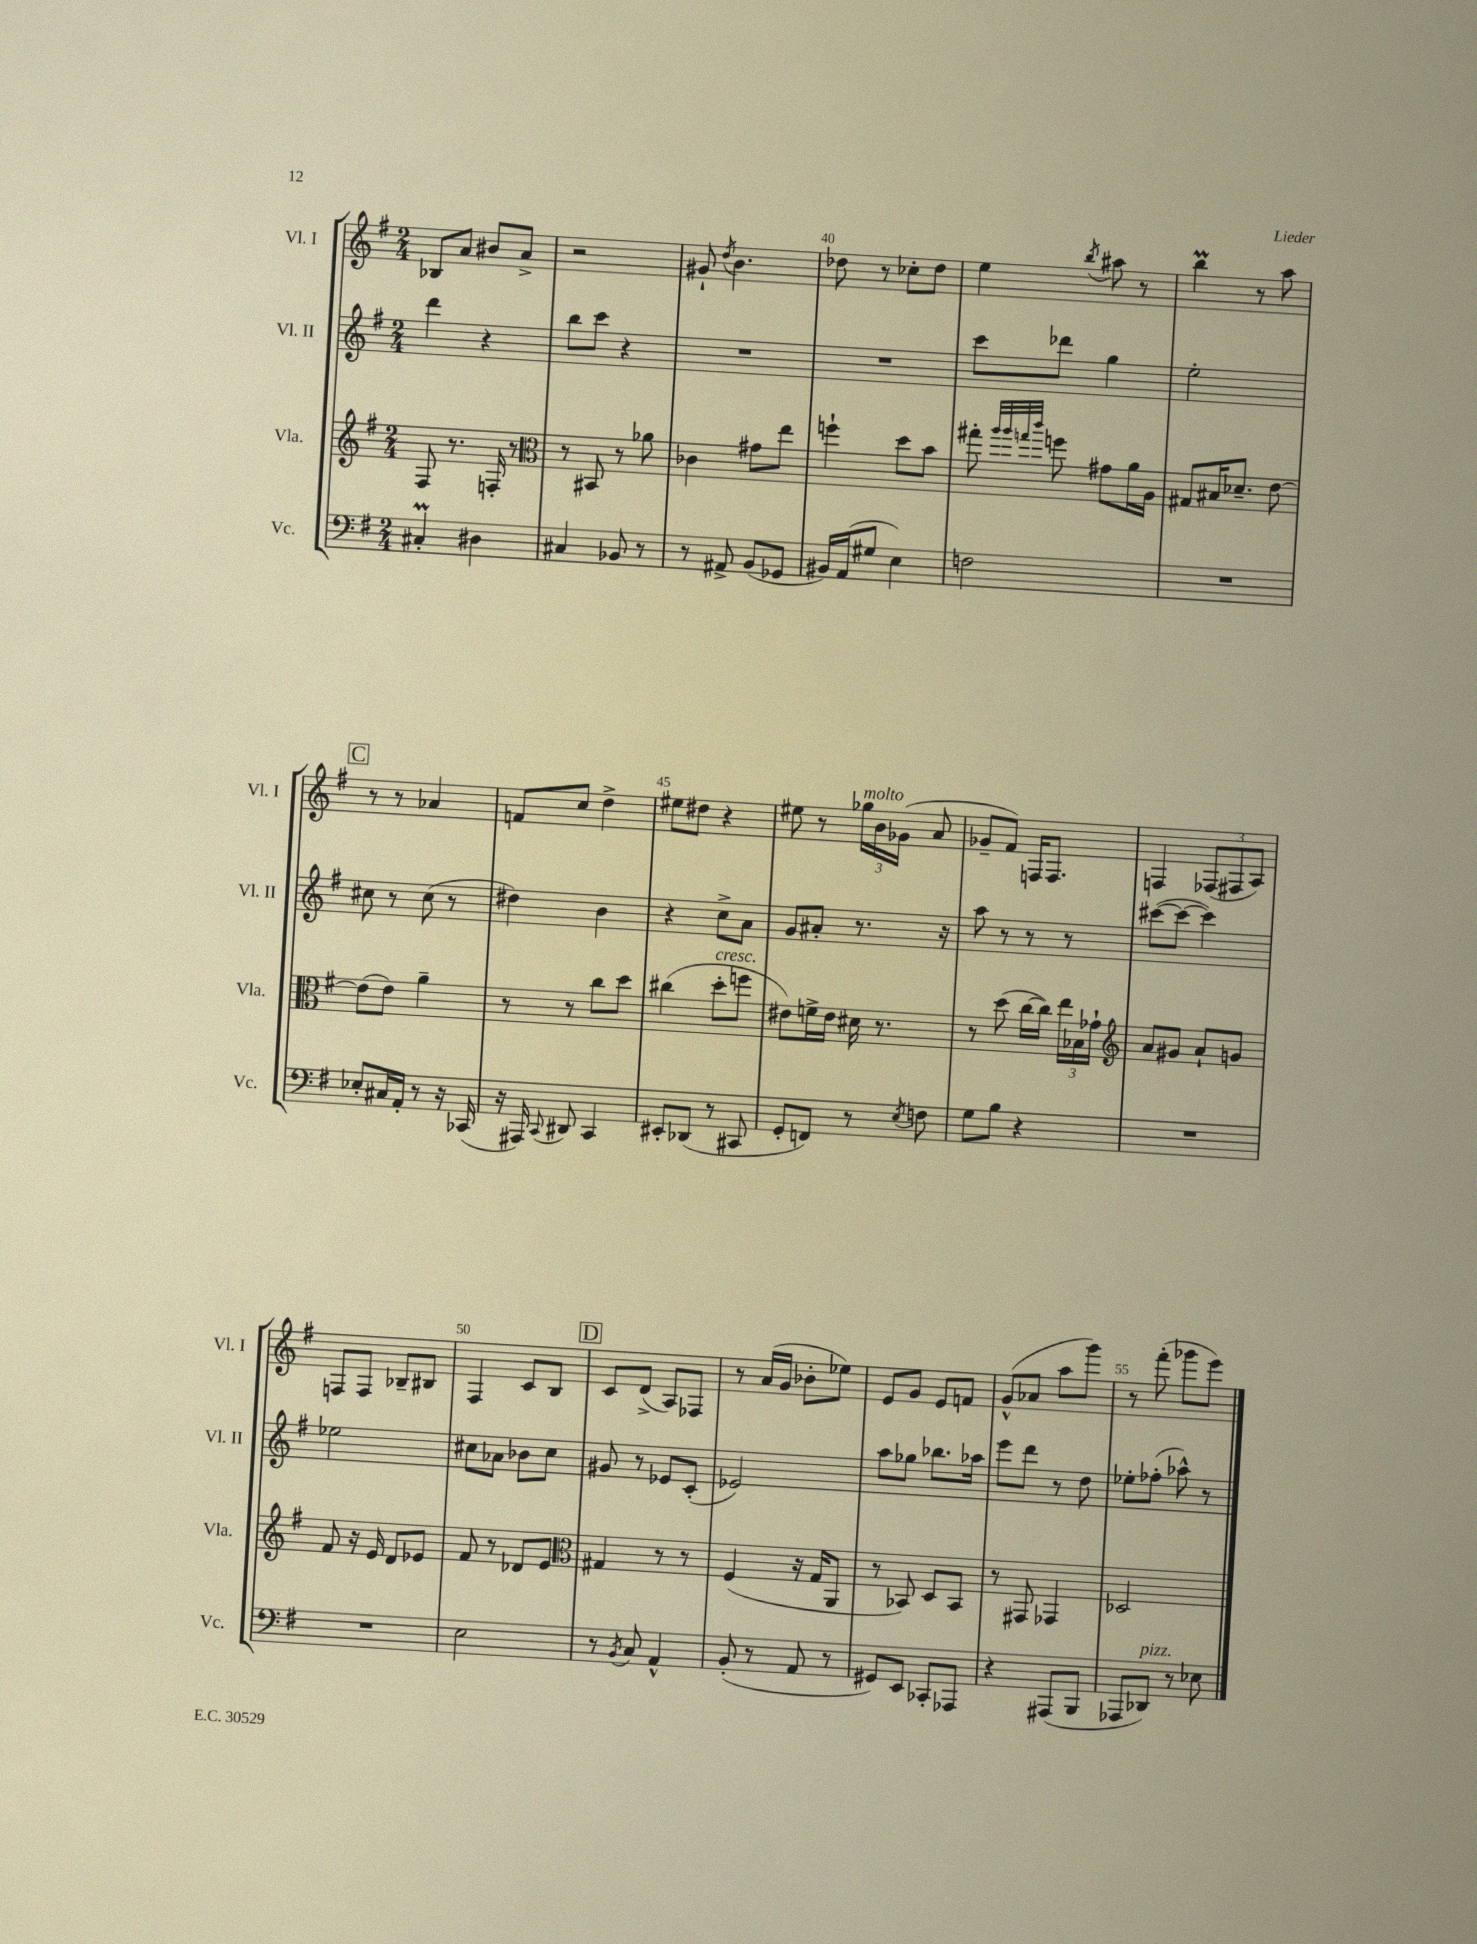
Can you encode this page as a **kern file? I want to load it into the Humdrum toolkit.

**kern	**kern	**kern	**kern
*staff4	*staff3	*staff2	*staff1
*clefF4	*clefG2	*clefG2	*clefG2
*k[f#]	*k[f#]	*k[f#]	*k[f#]
*M2/4	*M2/4	*M2/4	*M2/4
4C#'	8F#	4ddd	8B-
.	8.r	.	8a
4D#	.	4r	8b#
.	16F'	.	.
.	8r	.	8a^
=	=	=	=
*	*clefC3	*	*
4C#	8r	8bb	2r
.	8BB#	8ccc	.
8BB-	8r	4r	.
8r	8a-	.	.
=	=	=	=
8r	4c-	2r	8g#`
.	.	.	8qdd
8AA#^	.	.	4.b
(8BB	8g#	.	.
8GG-	8ee	.	.
=	=	=	=
16BB#)	4ff`	2r	8dd-
(16AA	.	.	.
8G#	.	.	8r
4E)	8dd	.	8cc-'
.	8b	.	8dd-
=	=	=	=
2F	8gg#'	8ccc	4ee
.	32qqaa	.	.
.	32qqaa	.	.
.	32qqgg	.	.
.	32qqccc	.	.
.	8ff	8ddd-	.
.	.	.	8qbb
.	8g#	4gg	8aa#
.	16a	.	8r
.	16A	.	.
=	=	=	=
2r	8G#	2ee'	4bb
.	16B#	.	.
.	8.d-~	.	.
.	.	.	8r
.	[8e	.	8aa
=	=	=	=
8E-'	(8e]	8cc#	8r
16C#	8e)	8r	8r
16AA'	.	.	.
8r	4a~	(8cc#	4a-
16r	.	8r	.
(16CC-	.	.	.
=	=	=	=
16r	8r	4dd#)	8f
16AAA#)	.	.	.
8qqCC	.	.	.
8DD#	8r	.	8cc
4CC	8cc	4b	4dd^
.	8dd	.	.
=	=	=	=
8EE#'	(4cc#	4r	8ee#
(8DD-	.	.	8dd#
8r	8dd'	8cc^	4r
8CC#	8ff	8a	.
=	=	=	=
8GG'	8e#)	8g	8ee#
8FF)	16f^	8a#'	8r
.	16e#	.	.
8r	16d#	8.r	24gg-
.	.	.	24b
.	8.r	.	.
.	.	.	(24g-
8qE	.	.	.
8F	.	.	8a
.	.	16r	.
=	=	=	=
8G	8r	8aa	8g-~
8B	(8dd	8r	8f#)
4r	[16cc	8r	16F
.	16cc])	.	8.F
.	24ee	8r	.
.	24B-	.	.
.	24g-`	.	.
=	=	=	=
*	*clefG2	*	*
2r	8a	([8ccc#	4F
.	8g#	8ccc#_	.
.	8a`	4ccc#])	(12F-
.	.	.	12F#
.	8g	.	.
.	.	.	12A)
=	=	=	=
2r	8f#	2ee-	8F
.	16r	.	8F
.	16e	.	.
.	8d	.	8B-~
.	8e-	.	8B#
=	=	=	=
2E	8f#	8cc#	4F#
.	8r	8a-	.
.	8d-	8b-	8c
.	8e	8cc#	8B
=	=	=	=
*	*clefC3	*	*
8r	4G#	8g#	8c
8qBB	.	.	.
8C	.	8r	(8d^
4AA^^	8r	8e-	8A)
.	8r	(8c'	8F-
=	=	=	=
(8BB'	(4F#	2e-)	8r
8r	.	.	(16a
.	.	.	16g
8AA	16r	.	8b-'
.	16G	.	.
8r	8AA	.	8ee-)
=	=	=	=
8GG#)	8r	8aa	8e
8EE	8BB-)	8gg-	8g
8CC-'	8D	8.bb-	8e
8AAA-	8BB-	.	8f
.	.	16aa-	.
=	=	=	=
4r	8r	8eee	(8g^^
.	8GG#	8ddd	8a-
(8AAA#	4GG-	8r	8aa
8BBB	.	8dd	8ggg)
=	=	=	=
8AAA-	2D-	8ee-'	8r
8DD-)	.	(8ff-'	(8fff#'
8r	.	8aa-^^)	8ggg-
8E-	.	8r	8eee)
==	==	==	==
*-	*-	*-	*-
